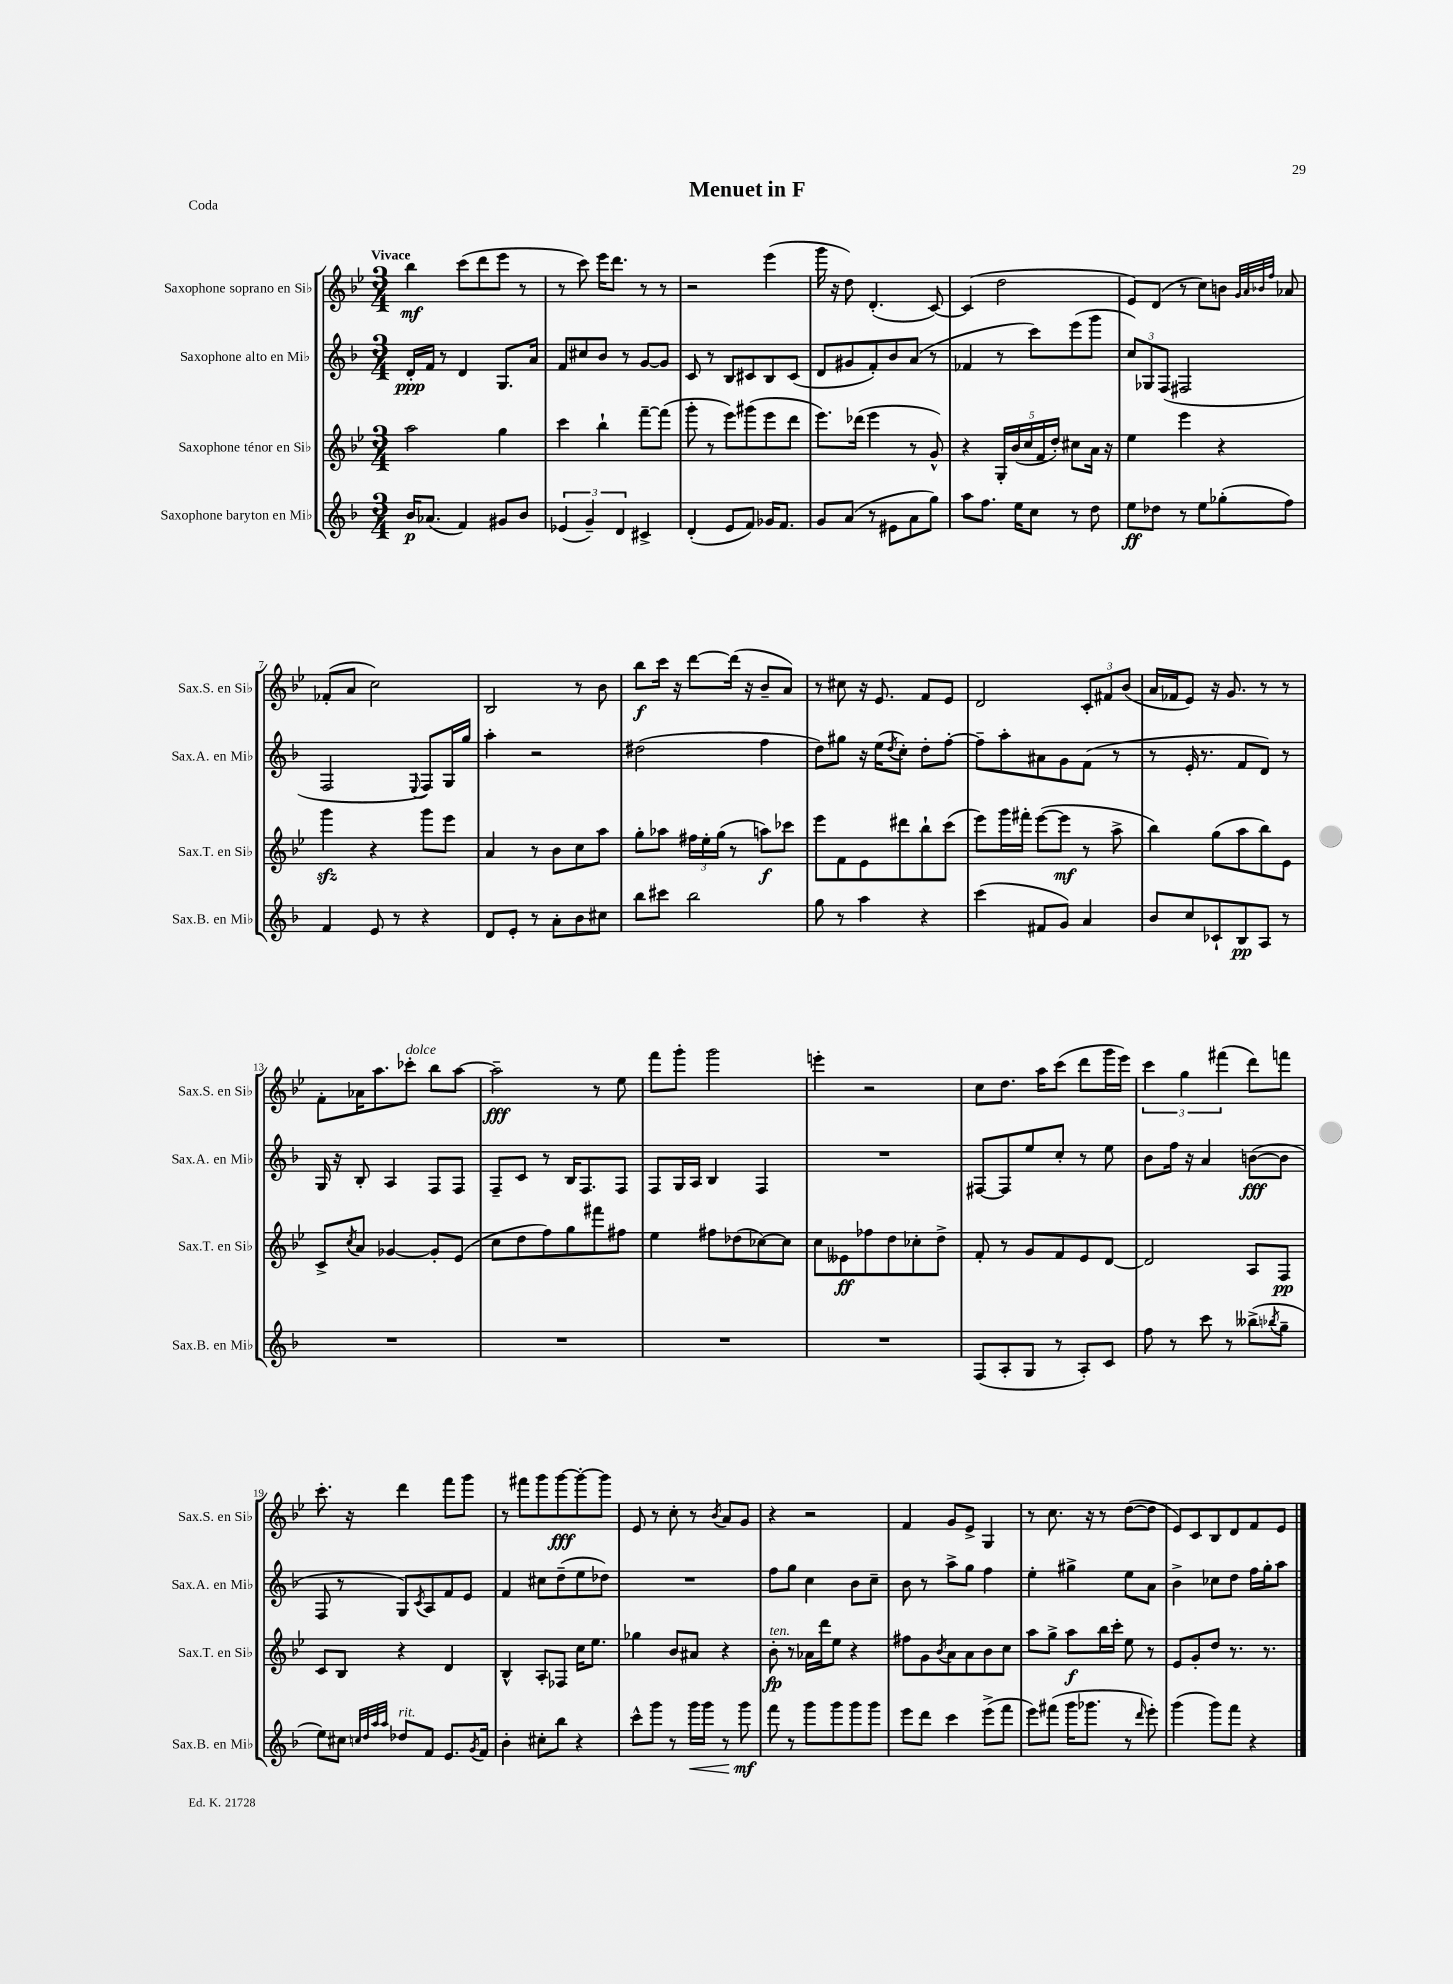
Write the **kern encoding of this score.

**kern	**dynam	**kern	**dynam	**kern	**dynam	**kern	**dynam
*part4	*part4	*part3	*part3	*part2	*part2	*part1	*part1
*staff4	*staff4	*staff3	*staff3	*staff2	*staff2	*staff1	*staff1
*I"Saxophone baryton en Mi♭	*	*I"Saxophone ténor en Si♭	*	*I"Saxophone alto en Mi♭	*	*I"Saxophone soprano en Si♭	*
*I'Sax.B. en Mi♭	*	*I'Sax.T. en Si♭	*	*I'Sax.A. en Mi♭	*	*I'Sax.S. en Si♭	*
*clefG2	*	*clefG2	*	*clefG2	*	*clefG2	*
*k[b-]	*	*k[b-e-]	*	*k[b-]	*	*k[b-e-]	*
*M3/4	*	*M3/4	*	*M3/4	*	*M3/4	*
=1	=1	=1	=1	=1	=1	=1	=1
!	!	!	!	!	!	!LO:TX:a:B:t=Vivace	!
16b-/KL	p	2aa\	.	16d'/LL	ppp	4bb-\	mf
(8.a-X/J	.	.	.	16f/JJ	.	.	.
.	.	.	.	8r	.	.	.
4f/)	.	.	.	4d/	.	(8ccc\L	.
.	.	.	.	.	.	8ddd\	.
8g#X/L	.	4gg\	.	8.G/L	.	8eee-\J	.
8b-/J	.	.	.	.	.	8r	.
.	.	.	.	16a/Jk	.	.	.
=2	=2	=2	=2	=2	=2	=2	=2
(6e-X/	.	4ccc\	.	8f/L	.	8r	.
.	.	.	.	8cc#X/	.	8ccc\)	.
6g~/)	.	.	.	.	.	.	.
.	.	4bb-`\	.	8b-/J	.	16eee-\KL	.
.	.	.	.	.	.	8.ddd\J	.
6d/	.	.	.	.	.	.	.
.	.	.	.	8r	.	.	.
4c#X^/	.	[8fff~\L	.	[8g/L	.	8r	.
.	.	(8fff\J]	.	8g/J]	.	8r	.
=3	=3	=3	=3	=3	=3	=3	=3
(4d'/	.	8ggg'\	.	8c/	.	2r	.
.	.	8r	.	8r	.	.	.
8e/L	.	8eee-\L)	.	8B-/L	.	.	.
8f/J)	.	(8ggg#X\	.	8c#X/	.	.	.
16g-X/KL	.	8eee-\	.	8B-/	.	(4eee-\	.
8.f/J	.	.	.	.	.	.	.
.	.	8ddd\J	.	(8c#/J	.	.	.
=4	=4	=4	=4	=4	=4	=4	=4
8g/L	.	8.eee-\L)	.	8d/L	.	16ggg\	.
.	.	.	.	.	.	16r	.
(8a/J	.	.	.	8g#X/	.	8dd\)	.
.	.	(16ddd-X\Jk	.	.	.	.	.
8r	.	4eee-\	.	8f'/)	.	(4.d'/	.
8e#X\L	.	.	.	8b-/	.	.	.
8a\	.	8r	.	(8a/J	.	.	.
8gg\J)	.	8g^^/)	.	8r	.	[8c/)	.
=5	=5	=5	=5	=5	=5	=5	=5
8aa\L	.	4r	.	4f-X/	.	(4c/]	.
8.ff\J	.	.	.	.	.	.	.
.	.	20G'/LL	.	8r	.	2dd\	.
.	.	(20b-/	.	.	.	.	.
16ee\KL	.	.	.	.	.	.	.
.	.	20cc/	.	.	.	.	.
8cc\J	.	.	.	8ccc\L)	.	.	.
.	.	20f/	.	.	.	.	.
.	.	20dd'/JJ)	.	.	.	.	.
8r	.	8cc#X\L	.	(8eee\	.	.	.
8dd\	.	16a\Jk	.	8ggg\J	.	.	.
.	.	16r	.	.	.	.	.
=6	=6	=6	=6	=6	=6	=6	=6
8ee\L	ff	4ee-\	.	12cc/L)	.	8e-/L)	.
.	.	.	.	12G-X/	.	.	.
8dd-X\J	.	.	.	.	.	(8d/J	.
.	.	.	.	(12F/J	.	.	.
8r	.	4eee-\	.	2F#X/	.	8r	.
8ee\L	.	.	.	.	.	8cc\L)	.
(8gg-X'\	.	4r	.	.	.	8bn\J	.
.	.	.	.	.	.	32qqg/LLL	.
.	.	.	.	.	.	32qqa/	.
.	.	.	.	.	.	32qqb-X/	.
.	.	.	.	.	.	32qqff/JJJ	.
8ff\J)	.	.	.	.	.	8a-X/	.
!!LO:LB:g=z
=7	=7	=7	=7	=7	=7	=7	=7
4f/	.	4gggzz\	.	2F/	.	(8f-X'/L	.
.	.	.	.	.	.	8a/J	.
8e/	.	4r	.	.	.	2cc\)	.
8r	.	.	.	.	.	.	.
.	.	.	.	8qqE/	.	.	.
4r	.	8ggg\L	.	8F/L)	.	.	.
.	.	8eee-\J	.	16G/L	.	.	.
.	.	.	.	16gg/JJ	.	.	.
=8	=8	=8	=8	=8	=8	=8	=8
8d/L	.	4a/	.	4aa'\	.	2B-/	.
8e'/J	.	.	.	.	.	.	.
8r	.	8r	.	2r	.	.	.
8a'\L	.	8b-\L	.	.	.	.	.
8b-\	.	8cc\	.	.	.	8r	.
8cc#X\J	.	8aa\J	.	.	.	8b-\	.
=9	=9	=9	=9	=9	=9	=9	=9
8bb-\L	.	8gg'\L	.	(2dd#X\	.	8bb-\L	f
8ccc#X\J	.	8aa-X\J	.	.	.	16ccc\Jk	.
.	.	.	.	.	.	16r	.
2bb-\	.	24ff#X\LL	.	.	.	[8ddd\L	.
.	.	24ee-'\	.	.	.	.	.
.	.	(24gg\JJ	.	.	.	.	.
.	.	8r	.	.	.	(16ddd\Jk]	.
.	.	.	.	.	.	16r	.
.	.	8aan\L)	f	4ff\	.	8b-~/L	.
.	.	8ccc-X\J	.	.	.	8a/J)	.
=10	=10	=10	=10	=10	=10	=10	=10
8gg\	.	8eee-\L	.	8dd\L)	.	8r	.
8r	.	8f\	.	8gg#X\J	.	8cc#X\	.
4aa\	.	8e-\	.	16r	.	16r	.
.	.	.	.	(16ee\KL	.	8.e-/	.
.	.	.	.	8qdd/	.	.	.
.	.	8ddd#X\	.	8cc'\J)	.	.	.
4r	.	8bb-`\	.	8dd'\L	.	8f/L	.
.	.	(8ccc\J	.	[8ff'\J	.	8e-/J	.
=11	=11	=11	=11	=11	=11	=11	=11
(4ccc\	.	8eee-\L)	.	8ff~\L]	.	2d/	.
.	.	16ggg\L	.	8aa'\	.	.	.
.	.	16fff#X'\JJ	.	.	.	.	.
8f#X/L	.	([8eee-\L	.	8a#X\	.	.	.
8g/J)	.	8eee-\J]	mf	8g\	.	.	.
4a/	.	8r	.	(8f\J	.	12c'/L	.
.	.	.	.	.	.	12f#X/	.
.	.	8aa^\	.	8r	.	.	.
.	.	.	.	.	.	(12b-/J	.
=12	=12	=12	=12	=12	=12	=12	=12
8b-/L	.	4bb-\)	.	8r	.	16a/LL	.
.	.	.	.	.	.	16f-X/J	.
8cc/	.	.	.	16e'/	.	8e-/J)	.
.	.	.	.	8.r	.	.	.
8c-X`/	.	(8gg\L	.	.	.	16r	.
.	.	.	.	.	.	8.g/	.
8B-/	pp	8aa\	.	8f/L	.	.	.
8A/J	.	8bb-\)	.	8d/J)	.	8r	.
8r	.	8e-\J	.	8r	.	8r	.
!!LO:LB:g=z
=13	=13	=13	=13	=13	=13	=13	=13
2.r	.	8c^/L	.	16G/	.	8f'\L	.
.	.	.	.	16r	.	.	.
.	.	8qcc/	.	.	.	.	.
.	.	8a/J	.	8B-'/	.	16a-X\K	.
.	.	.	.	.	.	8.aa\	.
.	.	[4g-X/	.	4A/	.	.	.
!	!	!	!	!	!	!LO:TX:a:i:t=dolce	!
.	.	.	.	.	.	8ccc-X'\J	.
.	.	8g-'/L]	.	8F/L	.	8bb-\L	.
.	.	(8e-/J	.	8F/J	.	[8aa\J	.
=14	=14	=14	=14	=14	=14	=14	=14
2.r	.	8cc\L	.	8F~/L	.	2aa~\]	fff
.	.	8dd\	.	8c/J	.	.	.
.	.	8ff\)	.	8r	.	.	.
.	.	8gg\	.	16B-/KL	.	.	.
.	.	.	.	8.F/	.	.	.
.	.	8fff#X\	.	.	.	8r	.
.	.	8ff#X\J	.	8F/J	.	8ee-\	.
=15	=15	=15	=15	=15	=15	=15	=15
2.r	.	4ee-\	.	8F/L	.	8fff\L	.
.	.	.	.	16G/L	.	8ggg'\J	.
.	.	.	.	16A/JJ	.	.	.
.	.	8ff#X\L	.	4B-/	.	2ggg\	.
.	.	(8dd-X\	.	.	.	.	.
.	.	[8cc-X\)	.	4F/	.	.	.
.	.	8cc-\J]	.	.	.	.	.
=16	=16	=16	=16	=16	=16	=16	=16
2.r	.	8cc\L	.	2.r	.	4eeen'\	.
.	.	8e--X\	ff	.	.	.	.
.	.	8ff-X\	.	.	.	2r	.
.	.	8dd\	.	.	.	.	.
.	.	8cc-X'\	.	.	.	.	.
.	.	8dd^\J	.	.	.	.	.
=17	=17	=17	=17	=17	=17	=17	=17
(8F/L	.	8f'/	.	[8F#X/L	.	8cc\L	.
8A'/	.	8r	.	8F#/]	.	8.dd\J	.
8G/J	.	8g/L	.	8ee/	.	.	.
.	.	.	.	.	.	16aa\KL	.
8r	.	8f/	.	8cc'/J	.	(8ccc\J	.
8A'/L)	.	8e-/	.	8r	.	8ddd\L	.
8c/J	.	[8d/J	.	8ee\	.	16ggg\L	.
.	.	.	.	.	.	16eee-\JJ)	.
=18	=18	=18	=18	=18	=18	=18	=18
8ff\	.	2d/]	.	8b-\L	.	6ccc\	.
8r	.	.	.	16ff\Jk	.	.	.
.	.	.	.	.	.	6gg\	.
.	.	.	.	16r	.	.	.
8ccc\	.	.	.	4a/	.	.	.
.	.	.	.	.	.	(6fff#X\	.
8r	.	.	.	.	.	.	.
(8bb--X^\L	.	8A/L	.	([8bn\L	fff	8ddd\L)	.
8qbb-X/	.	.	.	.	.	.	.
8gg~\J	.	8F/J	pp	8b\J]	.	8fffn\J	.
!!LO:LB:g=z
=19	=19	=19	=19	=19	=19	=19	=19
8ee\L)	.	8c/L	.	8F/	.	8.ccc'\	.
8cc#X\J	.	8B-/J	.	8r	.	.	.
.	.	.	.	.	.	16r	.
32qqccn/LLL	.	.	.	.	.	.	.
32qqdd/	.	.	.	.	.	.	.
32qqaa/	.	.	.	.	.	.	.
32qqaa/JJJ	.	.	.	.	.	.	.
!LO:TX:a:i:t=rit.	!	!	!	!	!	!	!
8dd-X/L	.	4r	.	8G/L)	.	4ddd\	.
.	.	.	.	8qc/	.	.	.
8f/J	.	.	.	8A/	.	.	.
8.e/L	.	4d/	.	8f/	.	8fff\L	.
.	.	.	.	8e/J	.	8ggg\J	.
8qg/	.	.	.	.	.	.	.
16f/Jk	.	.	.	.	.	.	.
=20	=20	=20	=20	=20	=20	=20	=20
4b-'\	.	4B-^^/	.	4f/	.	8r	.
.	.	.	.	.	.	8fff#X\L	.
8cc#X'\L	.	8A'/L	.	8cc#X\L	.	8ggg\	.
8bb-\J	.	8F-X/J	.	(8dd~\	.	[8ggg\	fff
4r	.	16cc\KL	.	8ee\	.	8ggg'\_	.
.	.	8.ee-\J	.	.	.	.	.
.	.	.	.	8dd-X\J)	.	8ggg\J]	.
=21	=21	=21	=21	=21	=21	=21	=21
8ccc^^\L	.	4gg-X\	.	2.r	.	8e-/	.
8ggg\J	.	.	.	.	.	8r	.
8r	.	8b-/L	.	.	.	8cc'\	.
!	!LO:HP:b	!	!	!	!	!	!
16ggg\LL	<	8a#X/J	.	.	.	8r	.
16ggg\JJ	.	.	.	.	.	.	.
.	.	.	.	.	.	8qb-/	.
8r	.	4r	.	.	.	8a/L	.
8ggg\	mf	.	.	.	.	8g/J	.
.	[	.	.	.	.	.	.
=22	=22	=22	=22	=22	=22	=22	=22
!	!	!LO:TX:a:i:t=ten.	!	!	!	!	!
8fff\	.	8b-'\	fp	8ff\L	.	4r	.
8r	.	8r	.	8gg\J	.	.	.
8ggg\L	.	16a-X\LL	.	4cc\	.	2r	.
.	.	16ddd\J	.	.	.	.	.
8ggg\	.	8ee-\J	.	.	.	.	.
8ggg\	.	4r	.	8b-\L	.	.	.
8ggg\J	.	.	.	8cc~\J	.	.	.
=23	=23	=23	=23	=23	=23	=23	=23
8eee\L	.	8ff#X\L	.	8b-\	.	4f/	.
8ddd\J	.	8g\	.	8r	.	.	.
.	.	8qb-/	.	.	.	.	.
4ccc\	.	8a\	.	8aa^\L	.	8g/L	.
.	.	8a\	.	8gg\J	.	8e-^/J	.
(8eee^\L	.	8b-\	.	4ff\	.	4G/	.
8fff\J	.	8cc\J	.	.	.	.	.
=24	=24	=24	=24	=24	=24	=24	=24
8eee\L)	.	8aa\L	.	4ee'\	.	8r	.
(8fff#X\J	.	8gg^\J	.	.	.	8.cc\	.
16ggg\KL	.	8aa\L	f	4gg#X^\	.	.	.
8.ggg-X\J	.	.	.	.	.	16r	.
.	.	16bb-\L	.	.	.	8r	.
.	.	16ccc'\JJ	.	.	.	.	.
8r	.	8ee-\	.	8ee\L	.	([8dd\L	.
16qqddd/	.	.	.	.	.	.	.
8eee'\)	.	8r	.	8a\J	.	8dd\J]	.
=25	=25	=25	=25	=25	=25	=25	=25
(4ggg\	.	8e-/L	.	4b-^\	.	8e-/L)	.
.	.	8g'/	.	.	.	8c/	.
8ggg\L)	.	8dd/J	.	8cc-X\L	.	8B-/	.
8fff\J	.	8.r	.	8dd\J	.	8d/	.
4r	.	.	.	16ff\LL	.	8f/	.
.	.	8.r	.	16gg'\J	.	.	.
.	.	.	.	8aa\J	.	8e-/J	.
==	==	==	==	==	==	==	==
*-	*-	*-	*-	*-	*-	*-	*-
